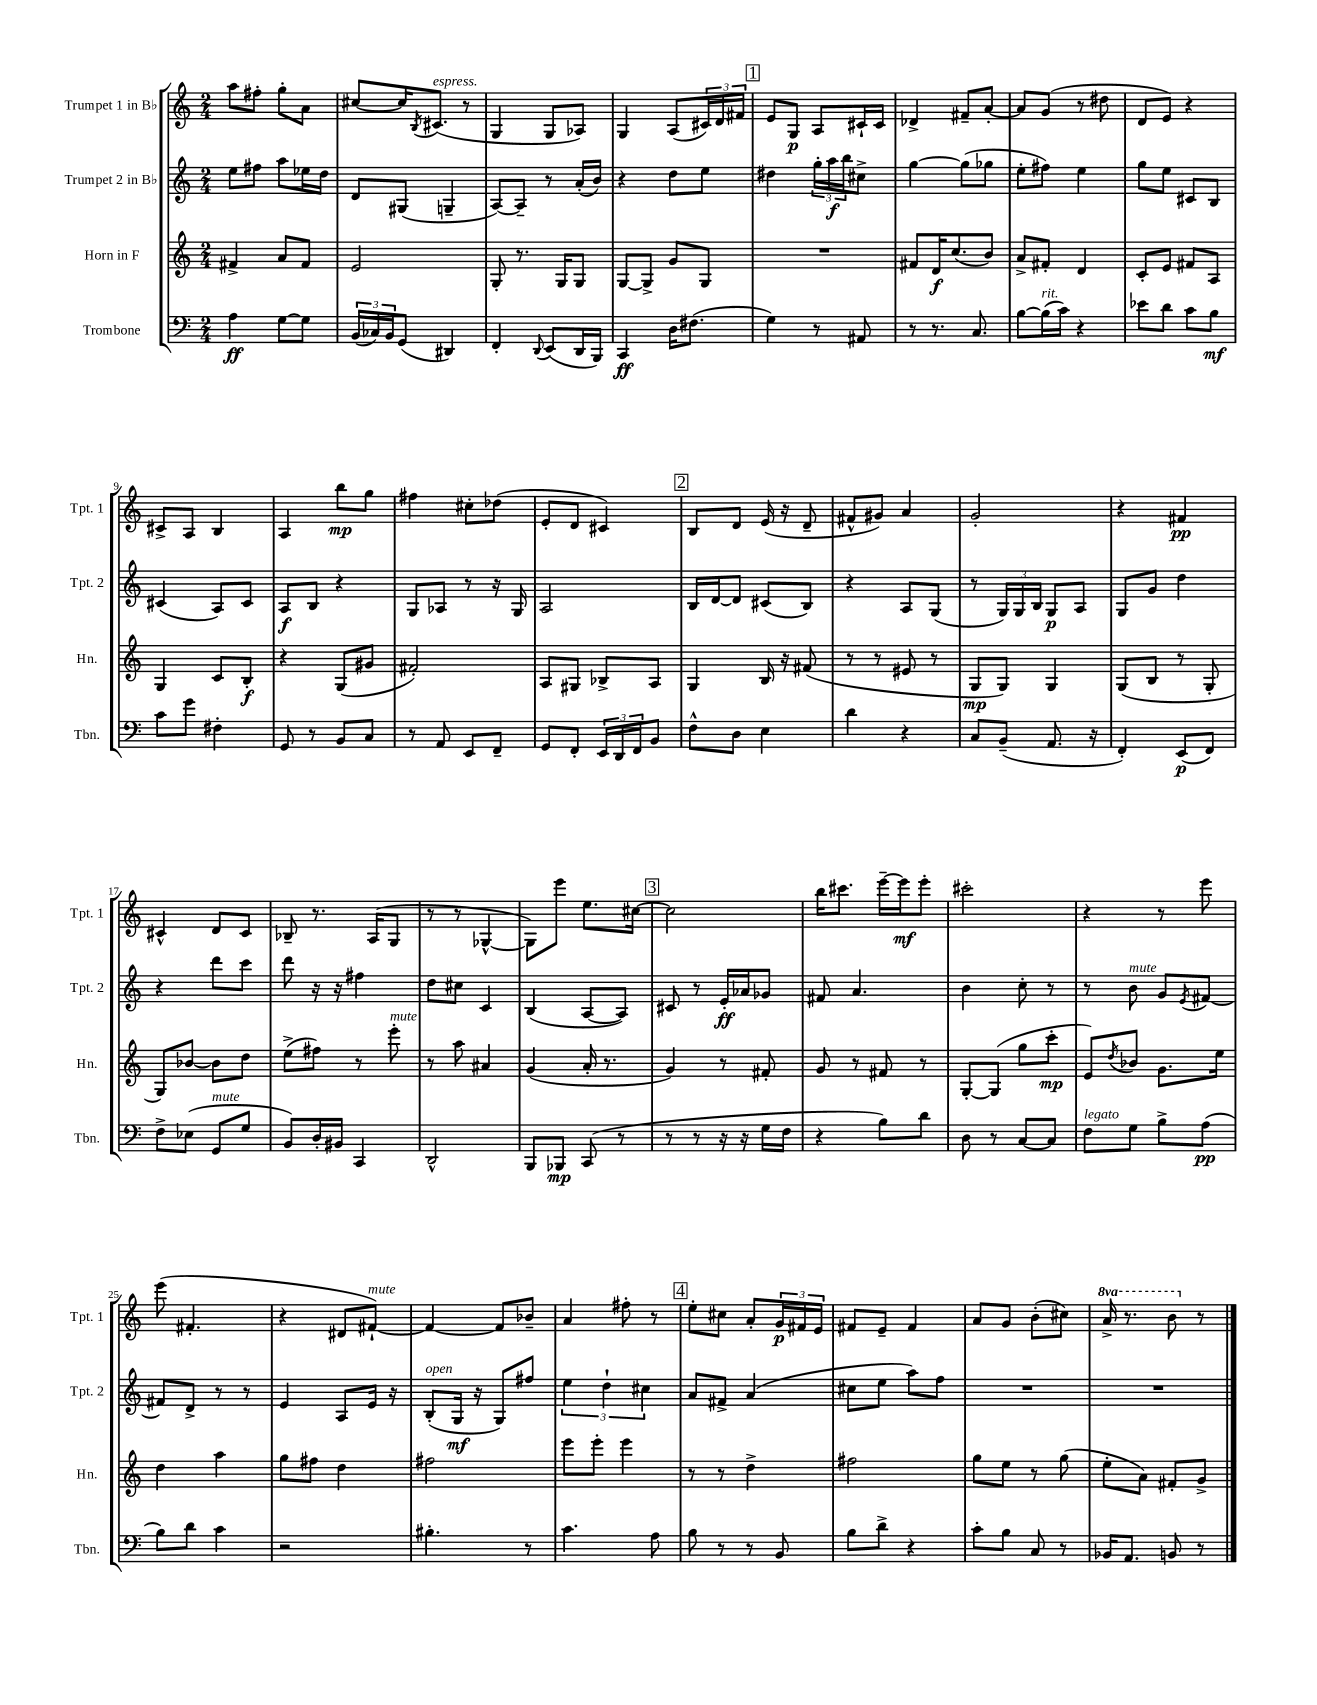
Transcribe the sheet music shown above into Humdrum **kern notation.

**kern	**kern	**kern	**kern
*staff4	*staff3	*staff2	*staff1
*clefF4	*clefG2	*clefG2	*clefG2
*k[]	*k[]	*k[]	*k[]
*M2/4	*M2/4	*M2/4	*M2/4
4A\	4f#^/	8ee\L	8aa\L
.	.	8ff#\J	8ff#'\J
[8G\L	8a/L	8aa\L	8gg'\L
8G\]J	8f#/J	16ee-\L	8a\J
.	.	16dd\JJ	.
=	=	=	=
(24BB/LL	2e/	8d/L	[8cc#/L
24C-/)	.	.	.
24BB/J	.	.	.
(8GG/J	.	(8G#/J	16cc#/]K
.	.	.	8qB/
.	.	.	(8.c#/J
4DD#/)	.	4G~/	.
.	.	.	8r
=	=	=	=
4FF'/	8G'/	[8A/L)	4G/
.	8.r	8A~/]J	.
8qqDD/	.	.	.
(8EE/L	.	8r	8G/L
.	16G/LK	.	.
16DD/L	8G/J	(16a'/LL	8A-/J)
16BBB/JJ)	.	16b/JJ)	.
=	=	=	=
4CC/	[8G/L	4r	4G/
.	8G^/]J	.	.
16D\LK	8g/L	8dd\L	(8A/L
(8.F#\J	.	.	.
.	8G/J	8ee\J	24c#/L)
.	.	.	24d/
.	.	.	24f#/JJ
=	=	=	=
4G\)	2r	4dd#\	8e/L
.	.	.	8G/J
8r	.	24gg'\LL	8A/L
.	.	24aa\	.
.	.	24bb\J	.
8AA#/	.	8cc#^\J	16c#`/L
.	.	.	16c#/JJ
=	=	=	=
8r	8f#/L	[4gg\	4d-^/
8.r	16d/K	.	.
.	(8.cc/	.	.
.	.	(8gg\]L	8f#~/L
8.C/	.	.	.
.	8b/J)	8gg-\J	[8a'/J
=	=	=	=
[8B\L	8a^/L	8ee'\L	8a/]L
(16B\]L	8f#'/J	8ff#\J)	(8g/J
16c\JJ)	.	.	.
4r	4d/	4ee\	8r
.	.	.	8dd#\
=	=	=	=
8e-\L	8c'/L	8gg\L	8d/L
8d\J	8e/J	8ee\J	8e/J)
8c\L	8f#/L	8c#/L	4r
8B\J	8A/J	8B/J	.
=	=	=	=
8c\L	4G/	(4c#/	8c#^/L
8g\J	.	.	8A/J
4F#'\	8c/L	8A/L)	4B/
.	8B'/J	8c#/J	.
=	=	=	=
8GG/	4r	8A/L	4A/
8r	.	8B/J	.
8BB/L	(8G/L	4r	8bb\L
8C/J	8g#/J	.	8gg\J
=	=	=	=
8r	2f#'/)	8G/L	4ff#\
8AA/	.	8A-/J	.
8EE/L	.	8r	8cc#'\L
8FF~/J	.	16r	(8dd-\J
.	.	16G/	.
=	=	=	=
8GG/L	8A/L	2A/	8e'/L
8FF'/J	8G#/J	.	8d/J
24EE/LL	8B-^/L	.	4c#/)
24DD/	.	.	.
24FF/J	.	.	.
8BB/J	8A/J	.	.
=	=	=	=
8F^^\L	4G/	16B/LL	8B/L
.	.	[16d/J	.
8D\J	.	8d/]J	8d/J
4E\	16B/	(8c#/L	(16e/
.	16r	.	16r
.	(8f#/	8B/J)	8d~/
=	=	=	=
4d\	8r	4r	8f#^^/L
.	8r	.	8g#/J)
4r	8e#/	8A/L	4a/
.	8r	(8G/J	.
=	=	=	=
8C/L	8G/L	8r	2g'/
(8BB~/J	8G/J)	24G/LL)	.
.	.	24G/	.
.	.	24B/JJ	.
8.AA/	4G/	8G/L	.
.	.	8A/J	.
16r	.	.	.
=	=	=	=
4FF'/)	(8G/L	8G/L	4r
.	8B/J	8g/J	.
(8EE/L	8r	4dd\	4f#/
8FF/J)	8G'/	.	.
=	=	=	=
8F^\L	8G/L)	4r	4c#^^/
(8E-\J	[8b-/J	.	.
8GG/L	8b-\]L	8ddd\L	8d/L
8G/J	8dd\J	8ccc\J	8c#/J
=	=	=	=
8BB/L)	(8ee^\L	8ddd\	8B-~/
16D'/L	8ff#\J)	16r	8.r
16BB#/JJ	.	16r	.
4CC/	8r	4ff#\	.
.	.	.	(16A/LK
.	8eee'\	.	8G/J
=	=	=	=
2DD^^/	8r	8dd\L	8r
.	8aa\	8cc#\J	8r
.	4a#/	4c/	[4G-^^/
=	=	=	=
8BBB/L	(4g/	(4B/	8G-\]L)
8BBB-/J	.	.	8eee\J
(8CC/	16a'/	[8A/L	8.ee\L
.	8.r	.	.
8r	.	8A/]J)	.
.	.	.	[16cc#\Jk
=	=	=	=
8r	4g/)	8c#/	2cc#\]
8r	.	8r	.
16r	8r	16e'/LL	.
16r	.	16a-/J	.
16G\LL	8f#'/	8g-/J	.
16F\JJ	.	.	.
=	=	=	=
4r	8g/	8f#/	16bb\LK
.	.	.	8.ccc#\J
.	8r	4.a/	.
8B\L)	8f#/	.	[16eee~\LL
.	.	.	16eee\]J
8d\J	8r	.	8eee'\J
=	=	=	=
8D\	[8G'/L	4b\	2ccc#'\
8r	(8G/]J	.	.
[8C/L	8gg\L	8cc'\	.
8C/]J	8ccc'\J	8r	.
=	=	=	=
8F\L	8e/L)	8r	4r
.	8qdd/	.	.
8G\J	8b-/J	8b\	.
8B^\L	8.g\L	8g/L	8r
.	.	8qe/	.
(8A\J	.	[8f#/J	8eee\
.	16ee\Jk	.	.
=	=	=	=
8B\L)	4dd\	8f#/]L	(8eee\
8d\J	.	8d^/J	4.f#'/
4c\	4aa\	8r	.
.	.	8r	.
=	=	=	=
2r	8gg\L	4e/	4r
.	8ff#\J	.	.
.	4dd\	8A/L	8d#/L
.	.	16e/Jk	[8f#`/J)
.	.	16r	.
=	=	=	=
4.B#'\	2ff#\	(8B'/L	4f#/_
.	.	16G/Jk	.
.	.	16r	.
.	.	8G/L)	8f#/]L
8r	.	8ff#/J	8b-~/J
=	=	=	=
4.c\	8eee\L	6ee\	4a/
.	8eee'\J	.	.
.	.	6dd`\	.
.	4eee\	.	8ff#'\
.	.	6cc#\	.
8A\	.	.	8r
=	=	=	=
8B\	8r	8a/L	8ee'\L
8r	8r	8f#^/J	8cc#\J
8r	4dd^\	(4a/	8a'/L
8BB/	.	.	24g/L
.	.	.	24f#/
.	.	.	24e/JJ
=	=	=	=
8B\L	2ff#\	8cc#\L	8f#/L
8d^\J	.	8ee\J	8e~/J
4r	.	8aa\L)	4f#/
.	.	8ff\J	.
=	=	=	=
8c'\L	8gg\L	2r	8a/L
8B\J	8ee\J	.	8g/J
8C/	8r	.	(8b'\L
8r	(8gg\	.	8cc#\J)
=	=	=	=
16BB-/LK	8ee'\L	2r	16aa^/
8.AA/J	.	.	8.r
.	8a\J)	.	.
8BB/	8f#'/L	.	8bb\
8r	8g^/J	.	8r
==	==	==	==
*-	*-	*-	*-
